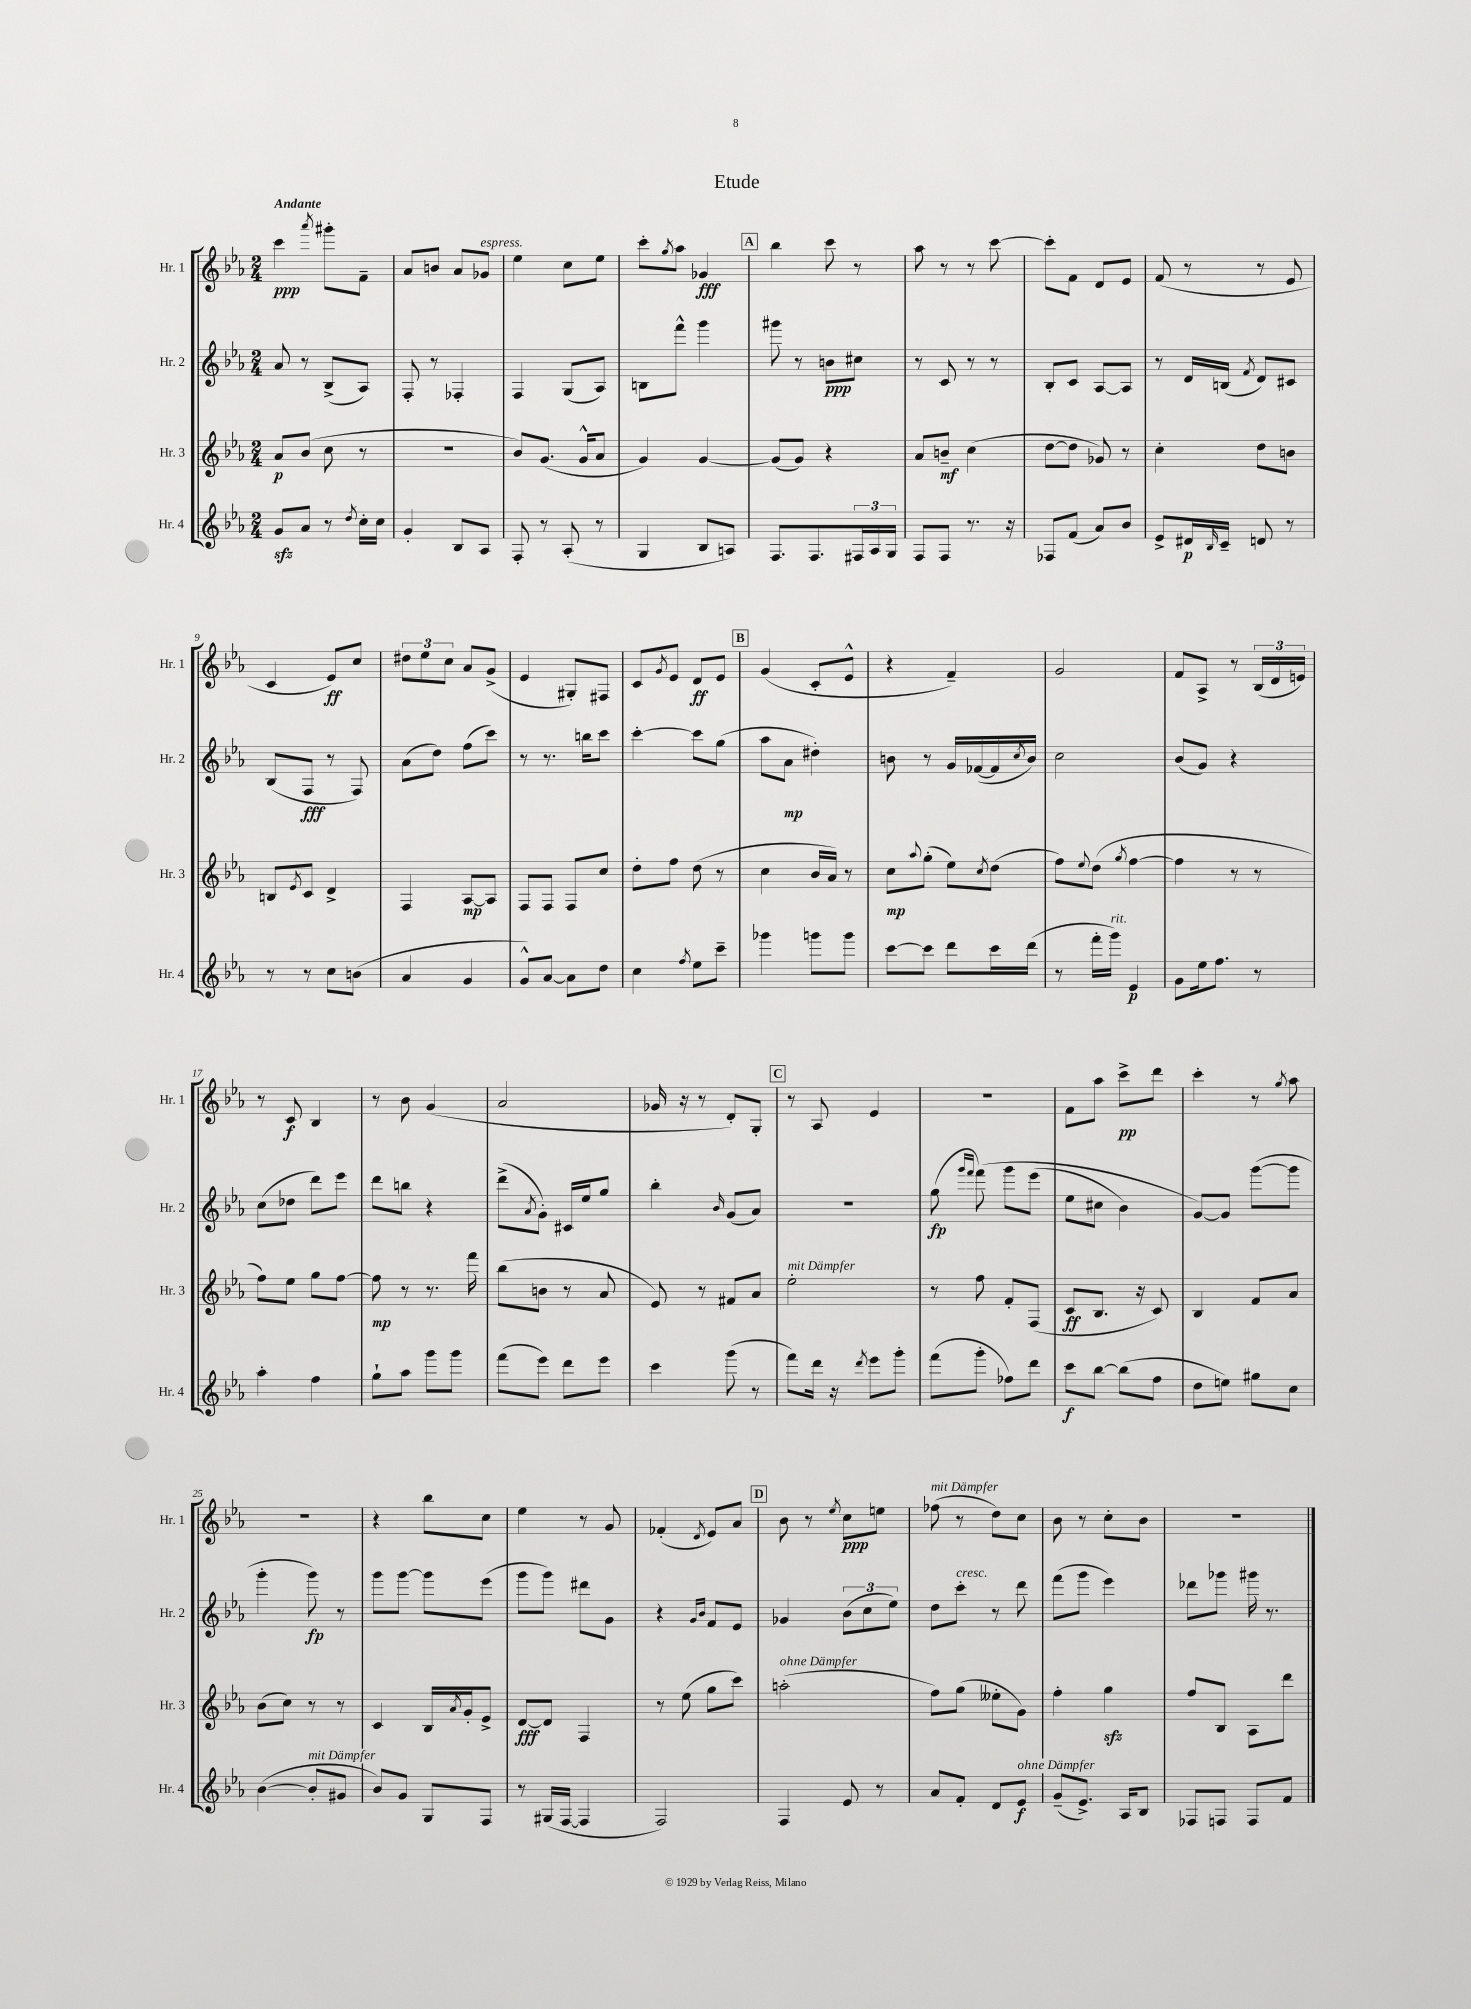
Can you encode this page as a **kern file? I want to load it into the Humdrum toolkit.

**kern	**kern	**kern	**kern
*staff4	*staff3	*staff2	*staff1
*clefG2	*clefG2	*clefG2	*clefG2
*k[b-e-a-]	*k[b-e-a-]	*k[b-e-a-]	*k[b-e-a-]
*M2/4	*M2/4	*M2/4	*M2/4
8g/L	8a-/L	8a-/	4ccc\
8a-/J	(8b-/J	8r	.
.	.	.	8qaaa-/
8r	8cc\	(8B-^/L	8ggg#'\L
8qdd/	.	.	.
16cc'\LL	8r	8A-/J)	8f~\J
16cc\JJ	.	.	.
=	=	=	=
4g'/	2r	8F'/	8a-/L
.	.	8r	8b/J
8B-/L	.	4F-'/	8a-/L
8A-/J	.	.	8g-/J
=	=	=	=
8F'/	8b-/L)	4F/	4ee-\
8r	(8.g/J	.	.
(8A-'/	.	(8G/L	8cc\L
.	16g^^/LK	.	.
8r	8a-/J	8A-/J)	8ee-\J
=	=	=	=
4G/	4g/)	8B\L	8ccc'\L
.	.	.	8qgg/
.	.	8fff^^\J	8aa-\J
8B-/L	[4g/	4ggg\	4g-/
8A/J)	.	.	.
=	=	=	=
8.F/L	(8g/]L	8ggg#\	4bb-\
.	8g/J)	8r	.
8.F/	.	.	.
.	4r	8b\L	8ccc\
24F#/L	.	8cc#\J	8r
24A-/	.	.	.
24G/JJ	.	.	.
=	=	=	=
8F/L	8a-/L	8r	8aa-\
8F/J	8b~/J	8c/	8r
8.r	(4cc\	8r	8r
.	.	8r	[8ccc\
16r	.	.	.
=	=	=	=
8F-/L	[8dd\L	8B-'/L	8ccc'\]L
(8f/J	8dd\]J	8c/J	8f\J
8a-/L)	8g-/)	[8A-/L	8d/L
8b-/J	8r	8A-/]J	8e-/J
=	=	=	=
8e-^/L	4cc'\	8r	(8f/
16d#/L	.	16d/LL	8r
16qqB-/	.	.	.
16c~/JJ	.	(16B/JJ	.
.	.	8qf/	.
8d/	8dd\L	8d/L)	8r
8r	8b\J	8c#/J	8e-/
=	=	=	=
8r	8B/L	(8B-/L	4c/
.	8qe-/	.	.
8r	8c/J	8F/J	.
8cc\L	4d^/	8r	8e-/L)
(8b\J	.	8F/)	8cc/J
=	=	=	=
4a-/	4F/	(8a-\L	12dd#\L
.	.	.	12ee-\
.	.	8dd\J)	.
.	.	.	12cc\J
4g/	[8A-/L	(8ff\L	8a-/L
.	8A-/]J	8ccc\J)	(8g^/J
=	=	=	=
8g^^/L)	8F/L	8r	4e-/
[8a-/J	8F/J	8.r	.
8a-\]L	8F/L	.	8G#'/L)
.	.	16bb\LK	.
8dd\J	8cc/J	8ccc\J	8F#/J
=	=	=	=
4cc\	8dd'\L	[4ccc'\	8c/L
.	.	.	8qg/
.	8ff\J	.	8e-/J
8qff/	.	.	.
8ee-\L	(8dd\	8ccc\]L	8d/L
8ccc~\J	8r	(8gg\J	8e-/J
=	=	=	=
4ggg-\	4cc\	8aa-\L	(4g/
.	.	8a-\J	.
8ggg\L	16b-/LL	4dd#'\)	8c'/L
.	16a-/JJ)	.	.
8ggg\J	8r	.	8e-^^/J
=	=	=	=
[8ccc\L	8cc\L	8b\	4r
.	8qqaa-/	.	.
8ccc\]J	(8gg'\J	8r	.
8ddd\L	8ee-\L)	16g/LL	4f~/)
.	.	([16f-/	.
.	8qcc/	.	.
16ccc\L	(8dd\J	16f-/]	.
.	.	8qcc/	.
(16ddd\JJ	.	16b/JJ)	.
=	=	=	=
8r	8ff\L)	2cc\	2g/
.	8qqee-/	.	.
16fff'\LL	(8dd\J	.	.
16ggg\JJ)	.	.	.
.	8qgg/	.	.
4e-/	[4ff\	.	.
=	=	=	=
8g\L	4ff\]	(8b-/L	8f/L
16ee-\k	.	8g/J)	8A-^/J
8.ff\J	.	.	.
.	8r	4r	8r
8r	8r	.	(24B-/LL
.	.	.	24d/
.	.	.	24e/JJ)
=	=	=	=
4aa-'\	8ff\L)	(8cc\L	8r
.	8ee-\J	8dd-\J	8c/
4ff\	8gg\L	8ddd\L)	4B-/
.	[8ff\J	8eee-\J	.
=	=	=	=
8gg`\L	8ff\]	8ddd\L	8r
8aa-\J	8r	8bb\J	8b-\
8ggg\L	8.r	4r	(4g/
8ggg\J	.	.	.
.	16fff\	.	.
=	=	=	=
(8fff\L	(8bb-\L	(8ddd^\L	2a-/
.	.	8qa-/	.
8eee-\J)	8b\J	8g'\J)	.
8ddd\L	8r	16c#/LL	.
.	.	16ee-/J	.
8eee-\J	8a-/	8gg/J	.
=	=	=	=
4ccc\	8e-/)	4bb-'\	16g-/
.	.	.	16r
.	8r	.	8r
.	.	16qqb-/	.
(8ggg\	8f#/L	(8g/L	8d'/L)
8r	8a-/J	8a-/J)	8G'/J
=	=	=	=
8fff\L)	2ee-'\	2r	8r
16ddd\Jk	.	.	8A-/
16r	.	.	.
8qddd/	.	.	.
8eee-\L	.	.	4e-/
8ggg'\J	.	.	.
=	=	=	=
(8fff\L	8r	(8gg\	2r
.	.	16qqggg/LL	.
.	.	16qqfff/JJ	.
8ggg'\J	8ff\	&(8fff\)	.
8ff-\L)	8f'/L	8ggg\L	.
8ddd\J	(8F/J	(8eee-\J	.
=	=	=	=
8ccc\L	8c/L	8ee-\L	8f\L
[8bb-\J	8.B-/J	8cc#\J	8aa-\J
(8bb-\]L	.	4b-\)	8ccc^\L
.	16r	.	.
8ff\J	8c/)	.	8ddd\J
=	=	=	=
8dd\L	4B-/	[8g/L&)	4ccc'\
8ee\J)	.	8g/]J	.
8gg#\L	8f/L	([8ggg\L	8r
.	.	.	8qgg/
8cc\J	8a-/J	8ggg\]J	8aa-\
=	=	=	=
([4b-\	(8b-\L	4ggg'\	2r
.	8cc\J)	.	.
8b-'/]L	8r	8ggg\)	.
8g#/J	8r	8r	.
=	=	=	=
8b-/L)	4c/	8ggg\L	4r
8g/J	.	[8ggg\J	.
8G/L	16B-/LL	8ggg\]L	8bb-\L
.	8qa-/	.	.
.	16g'/J	.	.
8F/J	8e-^/J	(8eee-\J	8cc\J
=	=	=	=
8r	[8d/L	8ggg\L	4ee-\
(16G#/LL	8d/]J	8ggg\J)	.
[16F/JJ	.	.	.
4F/]	4F/	8ddd#\L	8r
.	.	8g\J	8g/
=	=	=	=
2F/)	8r	4r	(4f-'/
.	(8ee-\	.	.
.	.	16qqg/LL	.
.	.	16qqb-/JJ	8qd/
.	8gg\L	8f/L	8e-/L)
.	8ccc\J)	8e-/J	8a-/J
=	=	=	=
4F/	(2aa'\	4g-/	8b-\
.	.	.	8r
.	.	.	8qee-/
8e-/	.	(12b-\L	8cc\L
.	.	12cc\	.
8r	.	.	8ee\J
.	.	12ee-\J)	.
=	=	=	=
8a-/L	8ff\L)	8dd\L	(8ff-\
8f'/J	(8gg\J	8ccc'\J	8r
8d/L	8ee--'\L	8r	8dd\L)
8e-/J	8g\J)	8ddd\	8cc\J
=	=	=	=
(8g~/L	4ff'\	(8fff\L	8b-\
8.e-^/J)	.	8ggg\J	8r
.	4gg\	4eee-\)	8cc'\L
16A-/LK	.	.	.
8B-/J	.	.	8b-\J
=	=	=	=
8F-/L	8ff/L	8ddd-\L	2r
8F/J	8B-/J	8ggg-\J	.
8F/L	8A-\L	16ggg#\	.
.	.	8.r	.
8f/J	8ddd\J	.	.
==	==	==	==
*-	*-	*-	*-
